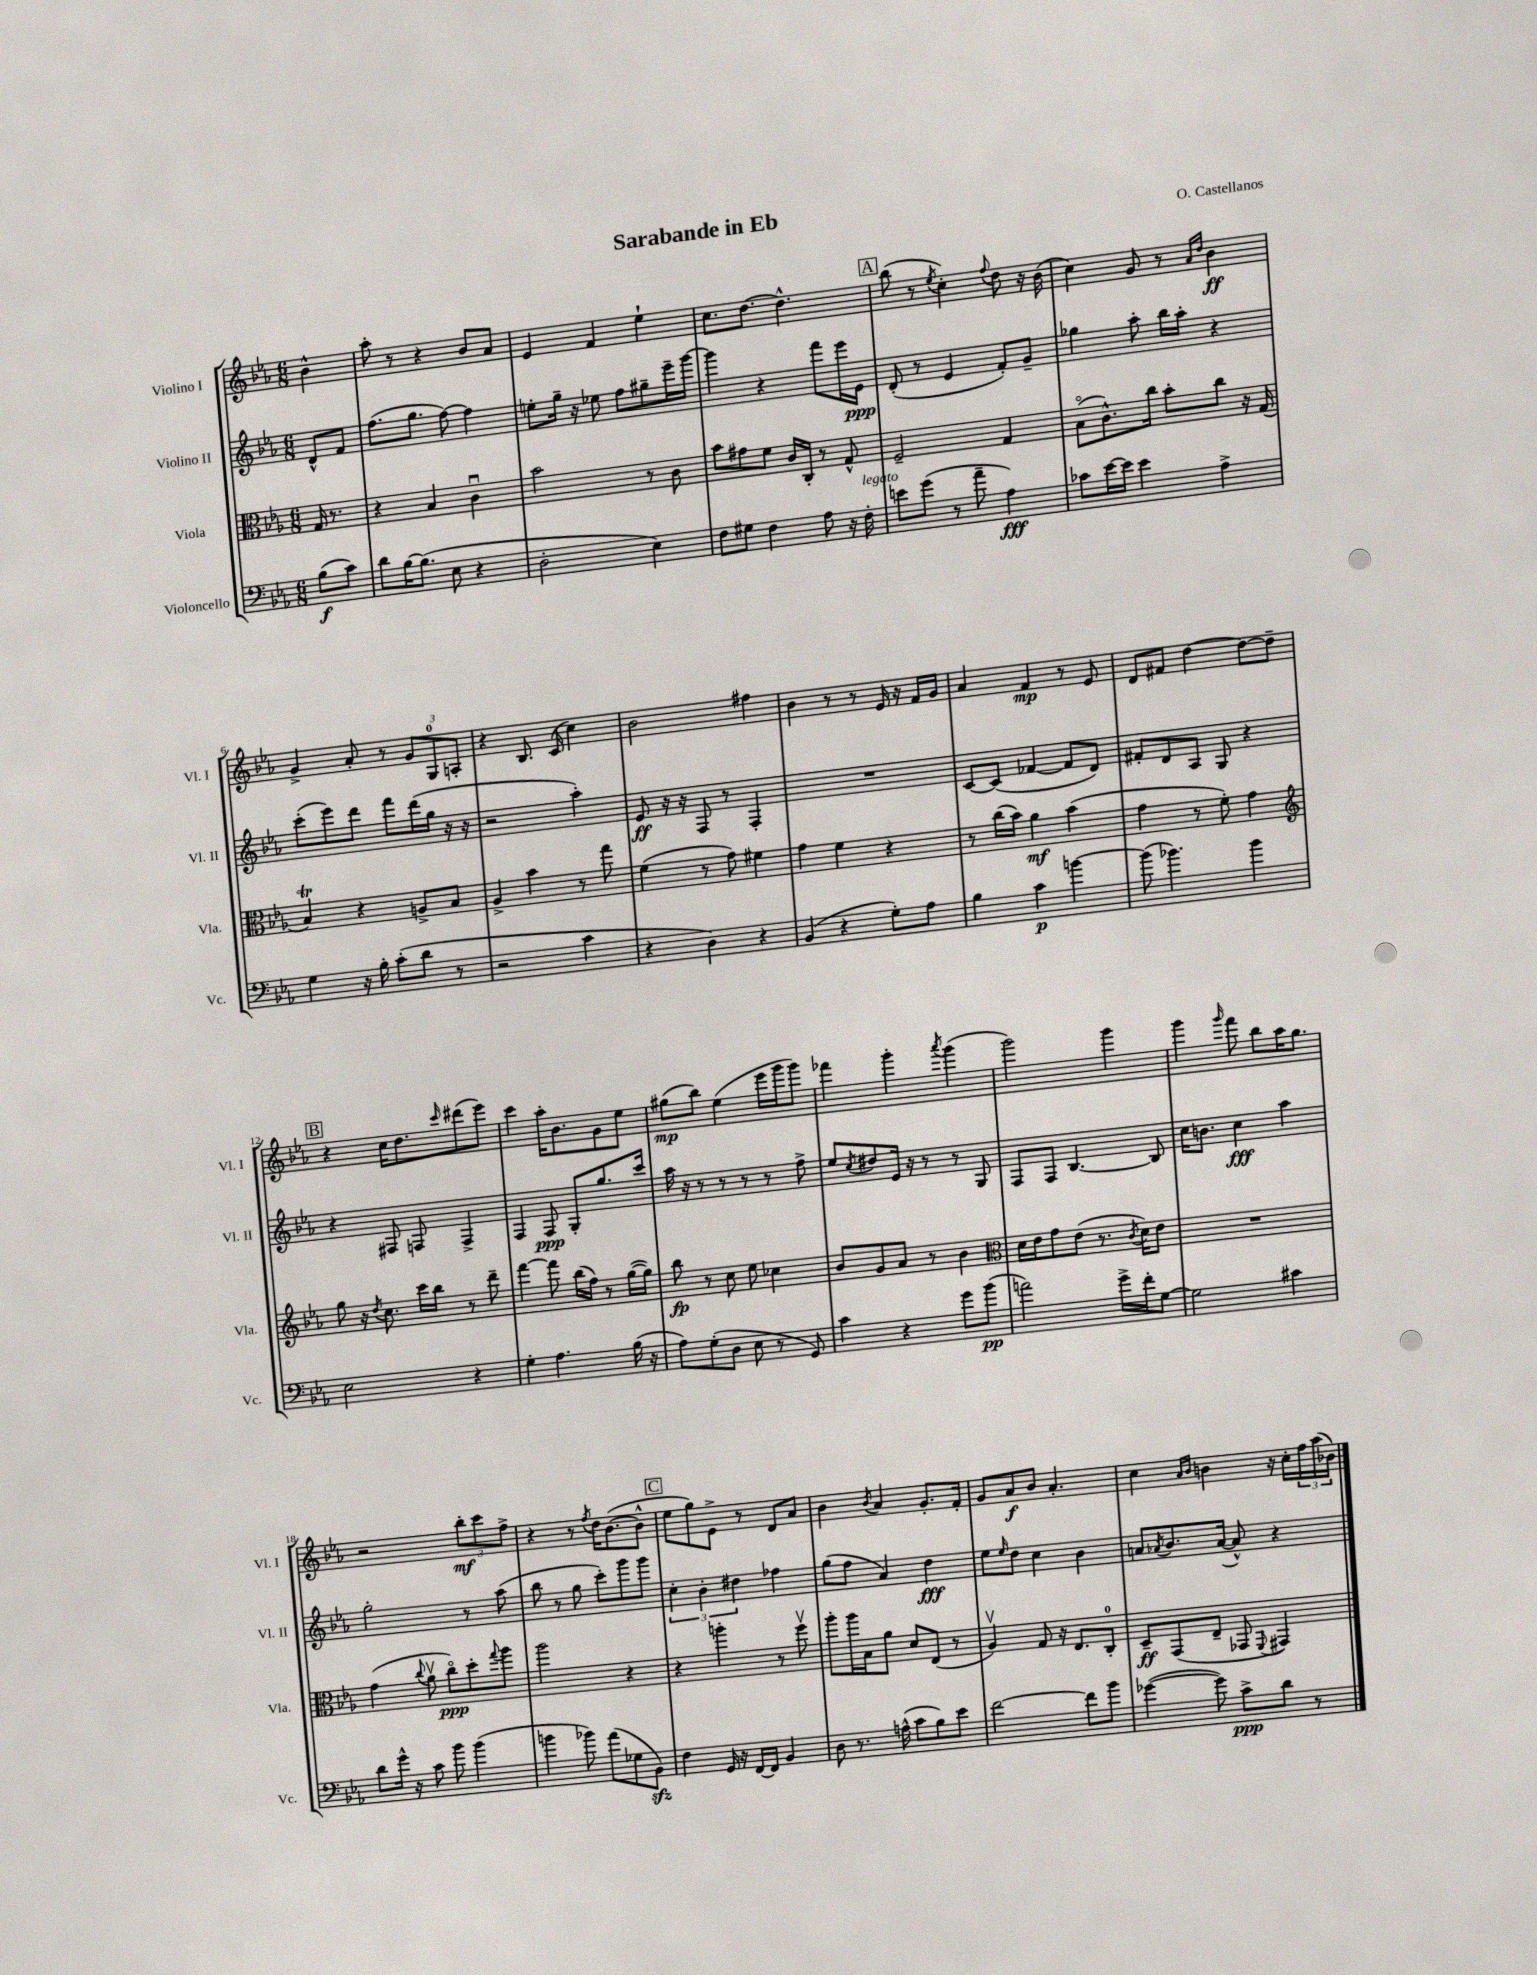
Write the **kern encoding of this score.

**kern	**dynam	**kern	**dynam	**kern	**dynam	**kern	**dynam
*part4	*part4	*part3	*part3	*part2	*part2	*part1	*part1
*staff4	*staff4	*staff3	*staff3	*staff2	*staff2	*staff1	*staff1
*I"Violoncello	*	*I"Viola	*	*I"Violino II	*	*I"Violino I	*
*I'Vc.	*	*I'Vla.	*	*I'Vl. II	*	*I'Vl. I	*
*clefF4	*	*clefC3	*	*clefG2	*	*clefG2	*
*k[b-e-a-]	*	*k[b-e-a-]	*	*k[b-e-a-]	*	*k[b-e-a-]	*
*M6/8	*	*M6/8	*	*M6/8	*	*M6/8	*
=	=	=	=	=	=	=	=
(8B-\L	f	16G/	.	8d^^/L	.	4b-^^\	.
.	.	8.r	.	.	.	.	.
8c\J)	.	.	.	8f/J	.	.	.
=1	=1	=1	=1	=1	=1	=1	=1
8d\L	.	4r	.	(8.ff\L	.	8aa-'\	.
[16B-\K	.	.	.	.	.	8r	.
(8.B-\J]	.	.	.	8.gg\J	.	.	.
.	.	4B-/	.	.	.	4r	.
8E-\	.	.	.	[8ff\)	.	.	.
4r	.	4cu\	.	4ff\]	.	8b-/L	.
.	.	.	.	.	.	8a-/J	.
=2	=2	=2	=2	=2	=2	=2	=2
2D'\	.	2b-\	.	8een'\L	.	4e-/	.
.	.	.	.	16gg~\Jk	.	.	.
.	.	.	.	16r	.	.	.
.	.	.	.	8ee-X\	.	4f/	.
.	.	.	.	8ff\L	.	.	.
4E-\)	.	8r	.	8gg#X~\	.	4ee-`\	.
.	.	8c\	.	16eee-~\L	.	.	.
.	.	.	.	[16ggg\JJ	.	.	.
=3	=3	=3	=3	=3	=3	=3	=3
8F\L	.	8b-\L	.	4ggg\]	.	8.cc\L	.
8G#X\J	.	8g#X\	.	.	.	.	.
.	.	.	.	.	.	[8.dd\J	.
4F\	.	8f\J	.	4r	.	.	.
.	.	16c/LL	.	.	.	4.dd^^\]	.
.	.	16C'/JJ	.	.	.	.	.
8A-\	.	8r	.	8fff\L	.	.	.
16r	.	8G^^/	.	16eee-\L	.	.	.
!LO:TX:a:i:t=legato	!	!	!	!	!	!	!
16F'\	.	.	.	16e-\JJ	ppp	.	.
!!LO:REH:place=s1:t=A
=4	=4	=4	=4	=4	=4	=4	=4
8en\L	.	2F~/	.	(8d'/	.	(8bb-\	.
(8g\J	.	.	.	8r	.	8r	.
.	.	.	.	.	.	8qee-/	.
8r	.	.	.	4e-/	.	4cc'\)	.
8a-~\	.	.	.	.	.	.	.
.	.	.	.	.	.	8qqff/	.
4A-\)	fff	4G/	.	8f'/L)	.	8dd\	.
.	.	.	.	8g~/J	.	16r	.
.	.	.	.	.	.	(16b-\	.
=5	=5	=5	=5	=5	=5	=5	=5
8c-X\L	.	(8B-\L	.	4gg-X\	.	4cc\)	.
[16e-\L	.	8.c^^\)	.	.	.	.	.
16e-\JJ]	.	.	.	.	.	.	.
4e-\	.	.	.	8aa-'\	.	8g/	.
.	.	16cc\Jk	.	.	.	.	.
.	.	8b-'\L	.	16bb-\LL	.	8r	.
.	.	.	.	16aa-'\JJ	.	.	.
.	.	.	.	.	.	16qqa-/LL	.
.	.	.	.	.	.	16qqdd/JJ	.
4A-^\	.	8cc\J	.	4r	.	4b-\	ff
.	.	16r	.	.	.	.	.
.	.	(16G/	.	.	.	.	.
!!LO:LB:g=z
=6	=6	=6	=6	=6	=6	=6	=6
4G\	.	4B-T/)	.	(8ccc'\L	.	4g^/	.
.	.	.	.	8eee-\)	.	.	.
16r	.	4r	.	8ddd\J	.	8a-'/	.
16B-'\	.	.	.	.	.	.	.
(8c'\L	.	.	.	8fff\L	.	8r	.
8d\J	.	8An^/L	.	(16ddd\L	.	12g/L	.
.	.	.	.	16gg\JJ	.	.	.
.	.	.	.	.	.	12G/	.
8r	.	8B-/J	.	16r	.	.	.
.	.	.	.	.	.	12An'/J	.
.	.	.	.	16r	.	.	.
=7	=7	=7	=7	=7	=7	=7	=7
2r	.	4A-^/	.	2r	.	4r	.
.	.	4b-\	.	.	.	8.B-/	.
.	.	.	.	.	.	(16c/	.
4c\	.	8r	.	4aa-'\)	.	4cc\)	.
.	.	8gg\	.	.	.	.	.
=8	=8	=8	=8	=8	=8	=8	=8
4r	.	(4f\	.	8e-/	ff	2b-\	.
.	.	.	.	16r	.	.	.
.	.	.	.	16r	.	.	.
4D\)	.	8r	.	8F/	.	.	.
.	.	8g\)	.	8r	.	.	.
4r	.	4f#X\	.	4F'/	.	4ff#X\	.
=9	=9	=9	=9	=9	=9	=9	=9
(4BB-/	.	4g\	.	2.r	.	4b-\	.
4r	.	4f\	.	.	.	8r	.
.	.	.	.	.	.	8r	.
8G'\L)	.	4r	.	.	.	16e-/	.
.	.	.	.	.	.	16r	.
8A-\J	.	.	.	.	.	16f/LL	.
.	.	.	.	.	.	16g/JJ	.
=10	=10	=10	=10	=10	=10	=10	=10
4B-\	.	8r	.	[8c/L	.	4a-/	.
.	.	(16cc\LL	.	(8c/J]	.	.	.
.	.	16b-\JJ)	.	.	.	.	.
4c\	p	4a-\	mf	[4f-X/	.	4f/	mp
[4bn\	.	(4b-\	.	8f-/L]	.	8r	.
.	.	.	.	8d/J)	.	8e-/	.
=11	=11	=11	=11	=11	=11	=11	=11
(8b\]	.	4g\	.	8f#X'/L	.	8d/L	.
4.b-X\)	.	.	.	8d/	.	8f#X/J	.
.	.	8r	.	8A-/J	.	[4dd\	.
.	.	8f'\)	.	8G/	.	.	.
4b-\	.	4g\	.	4r	.	8dd\L_	.
.	.	.	.	.	.	8dd~\J]	.
!!LO:LB:g=z
!!LO:REH:place=s1:t=B
=12	=12	=12	=12	=12	=12	=12	=12
*	*	*clefG2	*	*	*	*	*
2E-\	.	8gg\	.	4r	.	4r	.
.	.	16r	.	.	.	.	.
.	.	8qdd/	.	.	.	.	.
.	.	8.cc\	.	.	.	.	.
.	.	.	.	8F#X/	.	16cc\KL	.
.	.	.	.	.	.	8.dd\	.
.	.	16ccc\LL	.	8Fn/	.	.	.
.	.	16bb-\JJ	.	.	.	.	.
.	.	.	.	.	.	16qqccc/	.
4r	.	8r	.	4F^/	.	(8ddd#X\	.
.	.	8ddd~\	.	.	.	8eee-\J)	.
=13	=13	=13	=13	=13	=13	=13	=13
4G'\	.	[4fff\	.	4F/	.	4ccc\	.
4.A-\	.	8fff\]	.	8F/	ppp	16aa-'\KL	.
.	.	.	.	.	.	8.b-\	.
.	.	(16bb-\LL	.	8G'/L	.	.	.
.	.	16ff\JJ)	.	.	.	.	.
.	.	8r	.	8.gg/	.	8g\	.
(16B-\	.	([16gg\LL	.	.	.	8ee-\J	.
16r	.	16gg\JJ])	.	16ccc/Jk	.	.	.
=14	=14	=14	=14	=14	=14	=14	=14
8A-\L)	.	8bb-\	fp	16aa-\	.	(8gg#X\L	mp
.	.	.	.	16r	.	.	.
(8G'\	.	8r	.	8r	.	8bb-\J)	.
8D\J	.	8cc\	.	8r	.	(4ee-\	.
8E-\	.	8ee-\	.	8r	.	.	.
8r	.	4cc-X\	.	8r	.	16eee-\LL	.
.	.	.	.	.	.	16ggg\J	.
8GG/)	.	.	.	8ff^\	.	8ggg\J)	.
=15	=15	=15	=15	=15	=15	=15	=15
4c\	.	8b-/L	.	8ee-/L	.	4fff-X\	.
.	.	.	.	8qcc/	.	.	.
.	.	8g/	.	8dd#X/	.	.	.
4r	.	8a-/J	.	16e-/Jk	.	4ggg'\	.
.	.	.	.	16r	.	.	.
.	.	8r	.	8r	.	.	.
.	.	.	.	.	.	8qaaa-/	.
8g\L	.	4b-\	.	8r	.	(4ggg\	.
(8b-\J	pp	.	.	8G/	.	.	.
=16	=16	=16	=16	=16	=16	=16	=16
*	*	*clefC3	*	*	*	*	*
2an\)	.	16d\LL	.	8F/L	.	2ggg\)	.
.	.	16e-\J	.	.	.	.	.
.	.	8g\	.	8F/J	.	.	.
.	.	(8e-\J	.	[4.B-/	.	.	.
.	.	8.r	.	.	.	.	.
16g^\LL	.	.	.	.	.	4ggg\	.
.	.	8qc/	.	.	.	.	.
16f'\J	.	16d\KL)	.	.	.	.	.
[8G\J	.	8e-\J	.	8B-/]	.	.	.
=17	=17	=17	=17	=17	=17	=17	=17
2G\]	.	2.r	.	16cc\KL	.	4ggg\	.
.	.	.	.	8.bn\J	.	.	.
.	.	.	.	.	.	16qqggg/	.
.	.	.	.	4cc\	fff	8fff\	.
.	.	.	.	.	.	8bb-\L	.
4c#X\	.	.	.	4aa-\	.	16aa-\K	.
.	.	.	.	.	.	8.gg\J	.
!!LO:LB:g=z
=18	=18	=18	=18	=18	=18	=18	=18
8d\L	.	(4g\	.	2gg'\	.	2r	.
16g^^\Jk	.	.	.	.	.	.	.
16r	.	.	.	.	.	.	.
.	.	8qqcc/	.	.	.	.	.
8c\	.	8a-v\	.	.	.	.	.
8b-\	.	8cc\L)	ppp	.	.	.	.
(4b-\	.	8dd'\	.	8r	.	12bb-'\L	mf
.	.	.	.	.	.	12ccc\	.
.	.	8qqgg/	.	.	.	.	.
.	.	8aa-\J	.	(8aa-\	.	.	.
.	.	.	.	.	.	12ff^\J	.
=19	=19	=19	=19	=19	=19	=19	=19
4bn\	.	2aa-\	.	8bb-\	.	4r	.
.	.	.	.	8r	.	.	.
8b-X\)	.	.	.	8gg\	.	8r	.
.	.	.	.	.	.	8qff/	.
(8a-\L	.	.	.	8ccc'\L)	.	16dd\KL	.
.	.	.	.	.	.	([8.b-\	.
8G-X\	.	4r	.	8ggg\	.	.	.
8BB-zz\J)	.	.	.	8ggg\J	.	8b-^^\J]	.
!!LO:REH:place=s1:t=C
=20	=20	=20	=20	=20	=20	=20	=20
4F\	.	4r	.	6cc'\	.	8ee-\L	.
.	.	.	.	.	.	8gg\)	.
.	.	.	.	6b-'\	.	.	.
16GG/	.	4aan'\	.	.	.	8e-^\J	.
16r	.	.	.	.	.	.	.
.	.	.	.	6dd#X\	.	.	.
[16FF/LL	.	.	.	.	.	8r	.
16FF/JJ]	.	.	.	.	.	.	.
4BB-/	.	8r	.	4ff-X\	.	8d/L	.
.	.	8ffv\	.	.	.	8a-/J	.
=21	=21	=21	=21	=21	=21	=21	=21
8D\	.	8aa-'\L	.	(8gg\L	.	4b-\	.
8.r	.	16aa-\L	.	8ff\J	.	.	.
.	.	16B-\J	.	.	.	.	.
.	.	.	.	.	.	8qb-/	.
.	.	8a-\J	.	4a-/)	.	4a-/	.
(16An^^\	.	.	.	.	.	.	.
8c\L	.	8d/L	.	.	.	.	.
8B-\)	.	(8E-/J	.	4dd\	fff	8.g'/L	.
8e-\J	.	8r	.	.	.	.	.
.	.	.	.	.	.	16f'/Jk	.
=22	=22	=22	=22	=22	=22	=22	=22
[2f\	.	4A-v/)	.	8ee-\L	.	8g/L	.
.	.	.	.	16qqee-/	.	.	.
.	.	.	.	8dd\J	.	8a-/	f
.	.	8G/	.	4cc\	.	8b-/J	.
.	.	16r	.	.	.	4.a-'/	.
.	.	8.E-/L	.	.	.	.	.
8f\L]	.	.	.	4b-\	.	.	.
8b-\J	.	8C'/J	.	.	.	.	.
=23	=23	=23	=23	=23	=23	=23	=23
([4g-X\	.	8D~/L	ff	8an/L	.	4cc\	.
.	.	.	.	8qa-X/	.	.	.
.	.	(8GG/	.	8.b-/	.	.	.
.	.	.	.	.	.	16qqa-/LL	.
.	.	.	.	.	.	16qqb-/JJ	.
8g-\])	.	8E-~/J	.	.	.	4bn\	.
.	.	.	.	([16a-/Jk	.	.	.
8c^\L	ppp	8GG-X/	.	8a-^^/])	.	.	.
.	.	8qqFF/	.	.	.	.	.
8d\J	.	4GG#X/)	.	4r	.	16r	.
.	.	.	.	.	.	16cc'\LL	.
8r	.	.	.	.	.	24ff\	.
.	.	.	.	.	.	(24aa-\	.
.	.	.	.	.	.	24b-X\JJ)	.
==	==	==	==	==	==	==	==
*-	*-	*-	*-	*-	*-	*-	*-
